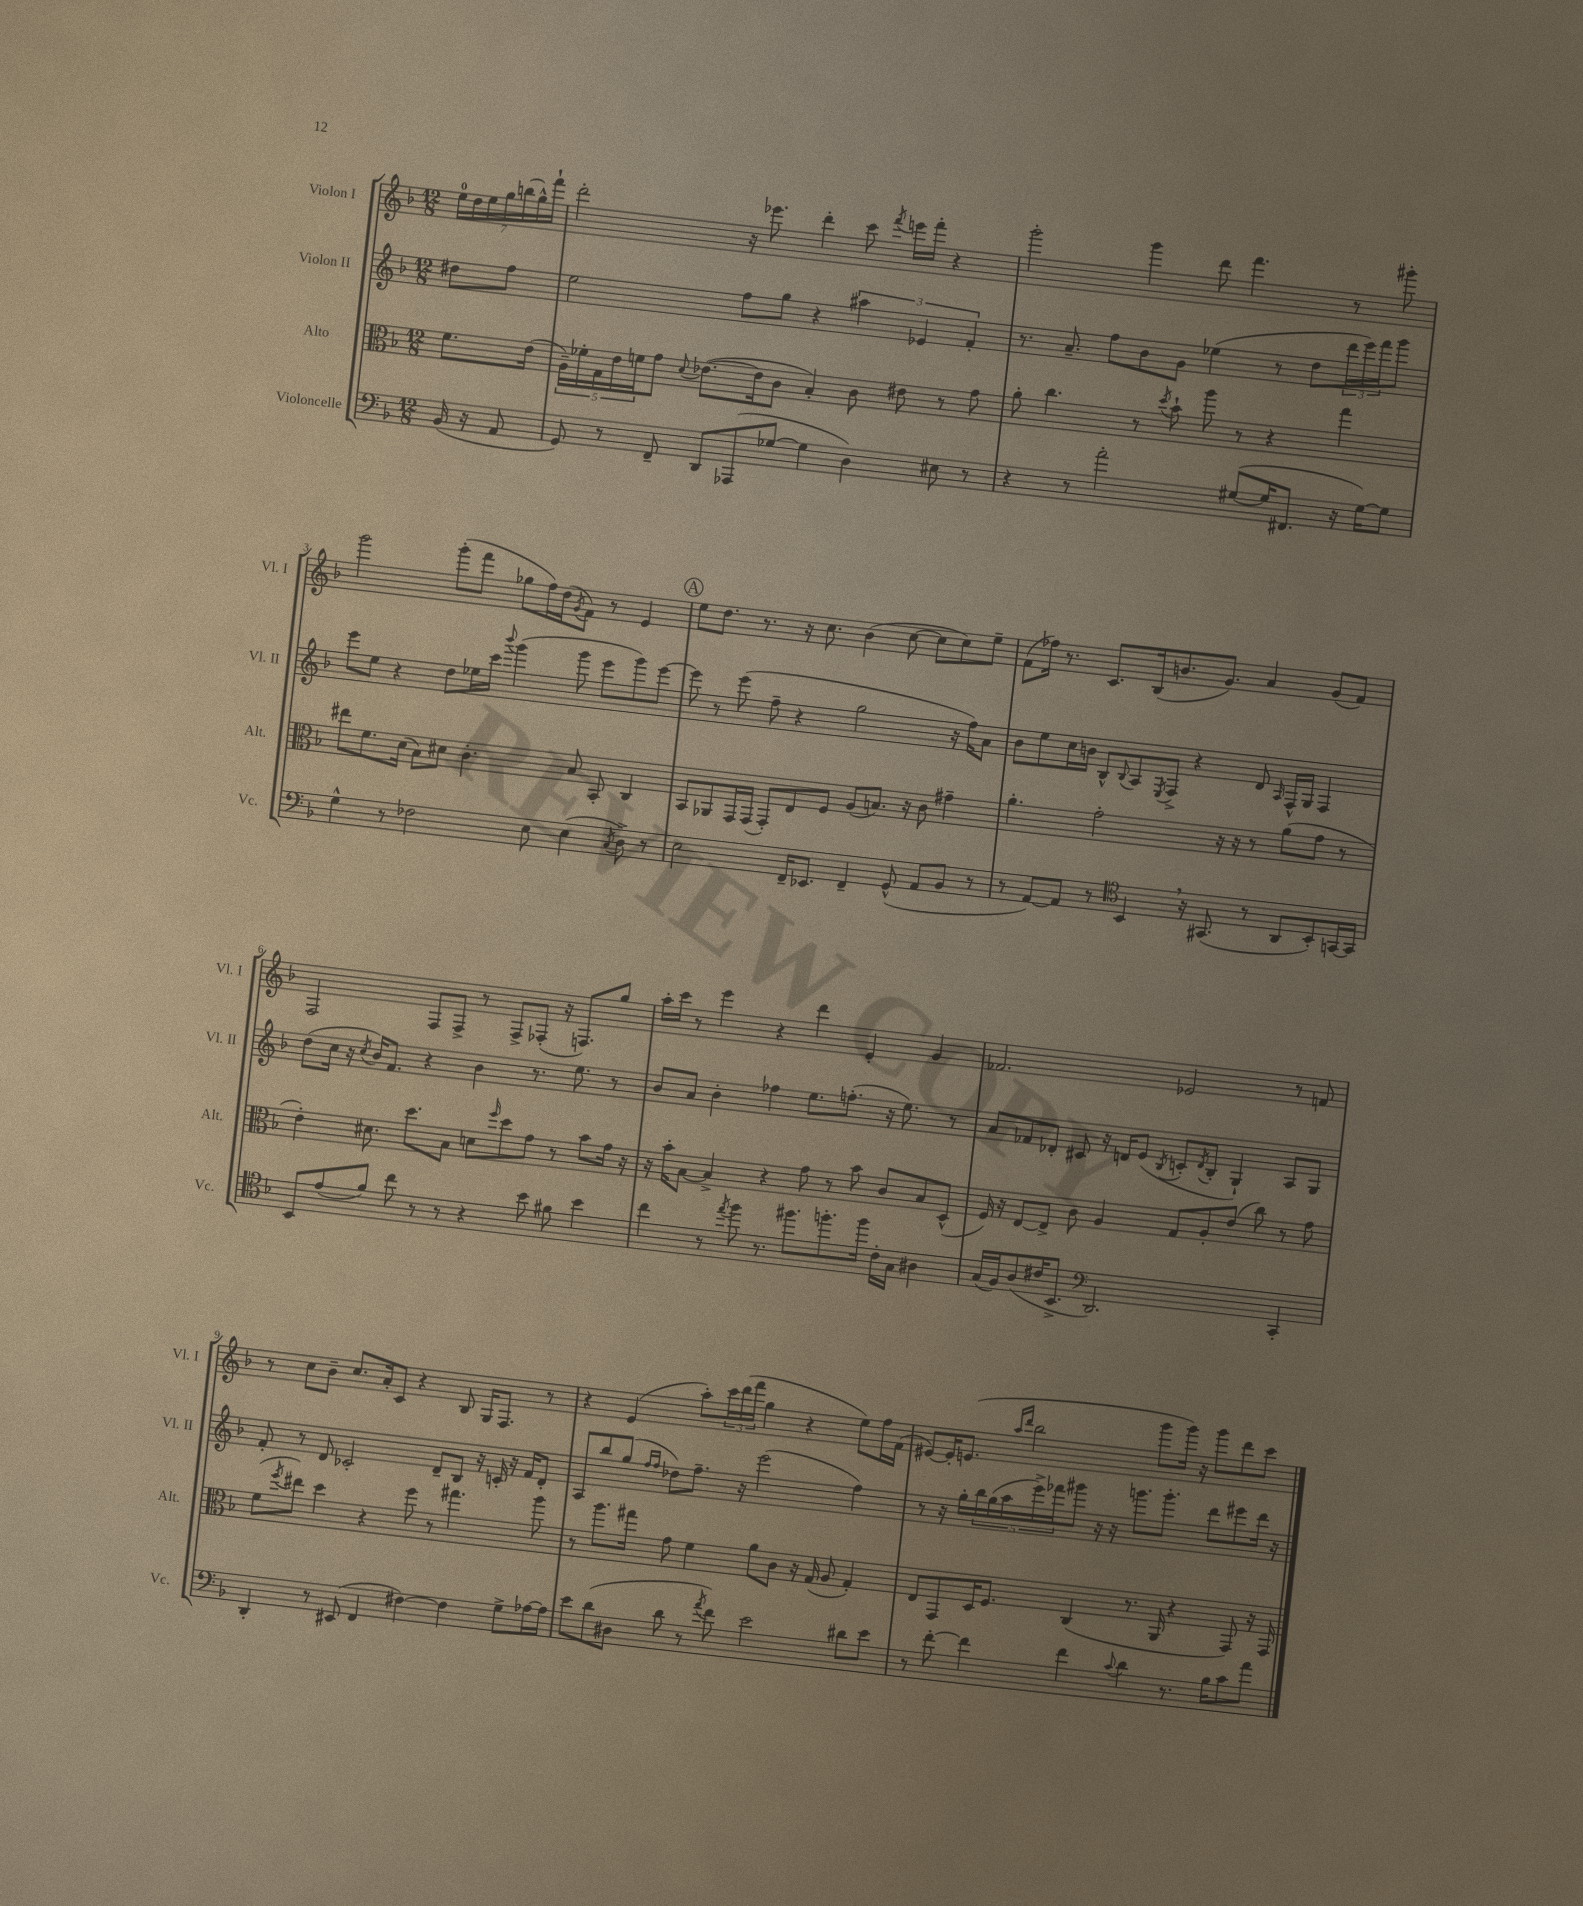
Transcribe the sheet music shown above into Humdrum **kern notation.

**kern	**kern	**kern	**kern
*part4	*part3	*part2	*part1
*staff4	*staff3	*staff2	*staff1
*I"Violoncelle	*I"Alto	*I"Violon II	*I"Violon I
*I'Vc.	*I'Alt.	*I'Vl. II	*I'Vl. I
*clefF4	*clefC3	*clefG2	*clefG2
*k[b-]	*k[b-]	*k[b-]	*k[b-]
*M12/8	*M12/8	*M12/8	*M12/8
=	=	=	=
(16BB-/	8.f\L	8dd#X\L	28ee\LL
.	.	.	28dd\
16r	.	.	.
.	.	.	28ee\
.	.	.	28gg\
8AA/	.	8ff\J	.
.	.	.	(28bbn\
.	.	.	28gg^^\)
.	(16e\Jk	.	.
.	.	.	28fff`\JJ
=1	=1	=1	=1
8GG/)	20A~\LL)	2ee\	2ddd'\
.	20f-X'\	.	.
.	20G\	.	.
8r	.	.	.
.	20e\	.	.
.	20fn\J	.	.
8FF~/	8g\J	.	.
.	8qqd/	.	.
8DD/L	([8.e-X\L	.	.
(8AAA-X/	.	8ff\L	16r
.	16e-\k]	.	8.eee-X\
[8G-X/J	8c\J	8gg\J	.
4G-\]	4B-'/)	4r	4ddd'\
4D\)	8c\	6aa#X\	8ccc\
.	.	.	8qfff/
.	8e#X\	.	16eeen\LL
.	.	6e-X/	.
.	.	.	16fff'\JJ
8E#X\	8r	.	4r
.	.	6f'/	.
8r	8g\	.	.
=2	=2	=2	=2
4r	8a'\	8.r	2ggg'\
.	4.cc\	.	.
.	.	8.a~/	.
8r	.	.	.
2a'\	.	8ff\L	.
.	8r	8b-\	4ggg\
.	8qdd/	.	.
.	8b-`\	8g\J	.
.	8aa\	(4ee-X\	8ddd\
([8G#X/L	8r	.	4.fff\
16G#/K]	4r	8r	.
8.FF#X/J	.	.	.
.	.	8dd\L	.
16r	4gg\	24ddd\L	8r
.	.	24eee\)	.
[16G#\KL)	.	.	.
.	.	24fff\J	.
8G#\J]	.	8ggg\J	8ggg#X'\
!!LO:LB:g=z
=3	=3	=3	=3
4G^^\	8ee#X\L	8eee\L	2ggg\
.	8.f\	8ee\J	.
8r	.	4r	.
.	(16d\Jk	.	.
2F-X\	8B-\L)	.	.
.	8d#X\J	8dd\L	(8ggg'\L
.	4.c'\	16ee-X\L	8fff\J
.	.	16ccc\JJ	.
.	.	8qqbbb-/	.
.	.	(4ggg\	8gg-X\L
8E\	.	.	16ff\L)
.	.	.	(16dd\J
.	.	.	8qg/
(4E\	8B-/	8ggg\	8f\J)
.	8BB-'/	8eee\L	8r
8qC/	.	.	.
8D^\)	4C/	8ggg\)	4e/
8r	.	[8eee\J	.
!!LO:REH:place=s1:t=A
=4	=4	=4	=4
2E\	8BB-/L	8eee\]	8ee\L
.	8AA-X/	8r	8.dd\J
.	16GG/L	(8eee\	.
.	(16GG/JJ	.	8.r
.	8GG'/L)	8ff~\	.
16FF~/KL	8E/	4r	16r
8.EE-X/J	.	.	8.cc\
.	8F/J	.	.
4FF~/	(8A/L	2gg\	(4b-\
.	8.Bn/J)	.	.
(8GG^^/	.	.	[8cc\
.	16r	.	.
8AA/L	8c\	.	8cc\L]
8BB-/J	4g#X~\	16r	8cc\)
.	.	16ff\KL)	.
8r	.	8a\J	8ee~\J
=5	=5	=5	=5
8r	4.a'\	8b-\L	(8f\L
[8AA/L)	.	8ee\	16ff-X\Jk)
.	.	.	8.r
8AA/J]	.	16cc\L	.
.	.	16bn\JJ	.
8r	2g'\	8B-^^/L	8.c/L
*clefC4	*	*	*
.	.	8qqB-/	.
4BB-,/	.	8A/	.
.	.	.	(16B-/k
.	.	8qE/	.
.	.	8F^/J	8.bn/
16r	.	4r	.
(8.GG#X/	.	.	8.g/J)
.	16r	.	.
.	16r	.	.
8r	8r	8d/	4a/
.	.	16qqA/	.
8AA/L	(8a\L	16F^^/LL	.
.	.	16G/JJ	.
8BB-'/)	8g\J	4F/	(8g/L
[16GGn/L	8r	.	8f/J)
16GG/JJ]	.	.	.
!!LO:LB:g=z
=6	=6	=6	=6
8BB-/L	4e'\)	(8dd\L	2F/
(8e/	.	16cc\Jk	.
.	.	16r	.
.	.	8qcc/	.
8f/J)	8.d#X\	16b-/KL)	.
.	.	8.f/J	.
8cc\	.	.	.
.	8.dd\L	.	.
8r	.	4r	8F/L
8r	8B-\J	.	8F^/J
4r	8dn\L	4b-\	8r
.	16qqff/	.	.
.	8dd\	.	8F^/L
8b-\	8g\J	8.r	(8F-X'/J
8f#X\	8r	.	16r
.	.	8.ee\	8.Fn/L)
4b-\	8b-\L	.	.
.	16g\Jk	8r	8gg/J
.	16r	.	.
=7	=7	=7	=7
4cc\	16r	8b-/L	16aa'\LL
.	16b-'\KL	.	16ccc\JJ
.	[8B-\J	8a/J	8r
8r	4B-^/]	4b-'\	4eee\
8qee/	.	.	.
8ff\	.	.	.
8.r	4r	4ff-X\	4r
8.ff#X\L	.	.	.
.	8g\	8.ee\L	4ddd\
8.ffn'\	8r	.	.
.	.	(8.ffn'\J	.
.	8b-\	.	4e'/
16ff\Jk	.	.	.
16c'\LL	8c/L	16r	.
16G\JJ	.	8.ee\)	.
4A#X\	8B-/	.	4g/
.	(8D^^/J	8r	.
=8	=8	=8	=8
(16G/LL	16F/)	8a/L	2.f-X/
16F/J)	16r	.	.
(8A/	[8E/L	8f-X/	.
16c#X/K	8E^/J]	8d-X'/J	.
8.BB-^/J	.	.	.
.	8c\	8c#X/	.
*clefF4	*	*	*
2.DD/)	4A/	16r	.
.	.	16dn/KL	.
.	.	(8e/J	.
.	.	8qB-/	.
.	8G/L	8cn'/L	2e-X/
.	.	8qd/	.
.	8A'/	8B-'/J	.
.	(8e/J	4G`/)	.
.	8cc\)	.	.
4CC'/	8r	8A/L	8r
.	8g\	8G/J	8fn/
!!LO:LB:g=z
=9	=9	=9	=9
4DD'/	(8f\L	8f'/	8r
.	8qff/	.	.
.	8ee#X\J)	8r	8cc\L
8r	4dd\	8d/	8b-~\J
(8EE#X/	.	2c-X'/	8.cc/L
4FF/	4r	.	.
.	.	.	16a'/k
.	.	.	8c/J
[4F#X\)	8ff\	.	4r
.	8r	8d~/L	.
4F#\]	4.gg#X\	8B-/J	8B-/
.	.	16r	16G/KL
.	.	16cn'/	8.F/J
8G^\L	.	16r	.
.	.	16f/KL	.
[16A-X\L	8aa\	8d'/J	8r
16A-\JJ]	.	.	.
=10	=10	=10	=10
8e\L	8r	8A/L	4r
(8d\	8.aa\L	8bb-/	.
8D#X\J	.	(8gg/J	(4e/
.	16gg#X\Jk	.	.
.	.	16qqff/LL	.
.	.	16qqff/JJ	.
8d\	8g\	8dd-X\L)	.
8r	4f\	8.ff~\J	8aa'\L)
8qa/	.	.	.
8f\)	.	.	24ccc\L
.	.	.	(24ddd\
.	.	16r	.
.	.	.	24fff\JJ
2e\	8a\L	(2eee\	4gg\
.	8c\J	.	.
.	16r	.	4r
.	(16G/	.	.
.	8A/	.	.
8d#X\L	4G'/)	4ff\)	8ee\L)
8e\J	.	.	16ff\L
.	.	.	(16f\JJ
=11	=11	=11	=11
8r	8E/L	8r	[8e#X/L)
[8f'\	8GG/	16r	16e#'/K]
.	.	16gg'\LL	(8.en/J
4f\]	16D/K	20bb-\	.
.	.	(20gg\	.
.	8.F/J	.	.
.	.	20aa\	.
.	.	.	16qqaa/LL
.	.	.	16qqddd/JJ
.	.	.	2bb-\
.	.	20eee^\)	.
.	.	20fff-X\J	.
4f\	(4C/	8ggg#X\J	.
.	.	16r	.
.	.	16r	.
8qqc/	.	.	.
4d\	8.r	8.gggn\L	.
.	.	.	8ggg\L
.	16AA/	8.ggg'\J	.
8.r	4r	.	16ggg\Jk)
.	.	.	16r
.	.	8ddd\L	8ggg\L
16B-\KL	.	.	.
8c\	8GG/)	8eee#X\	8ddd\
8a\J	16r	16ddd\Jk	8ccc\J
.	16GG/	16r	.
==	==	==	==
*-	*-	*-	*-
